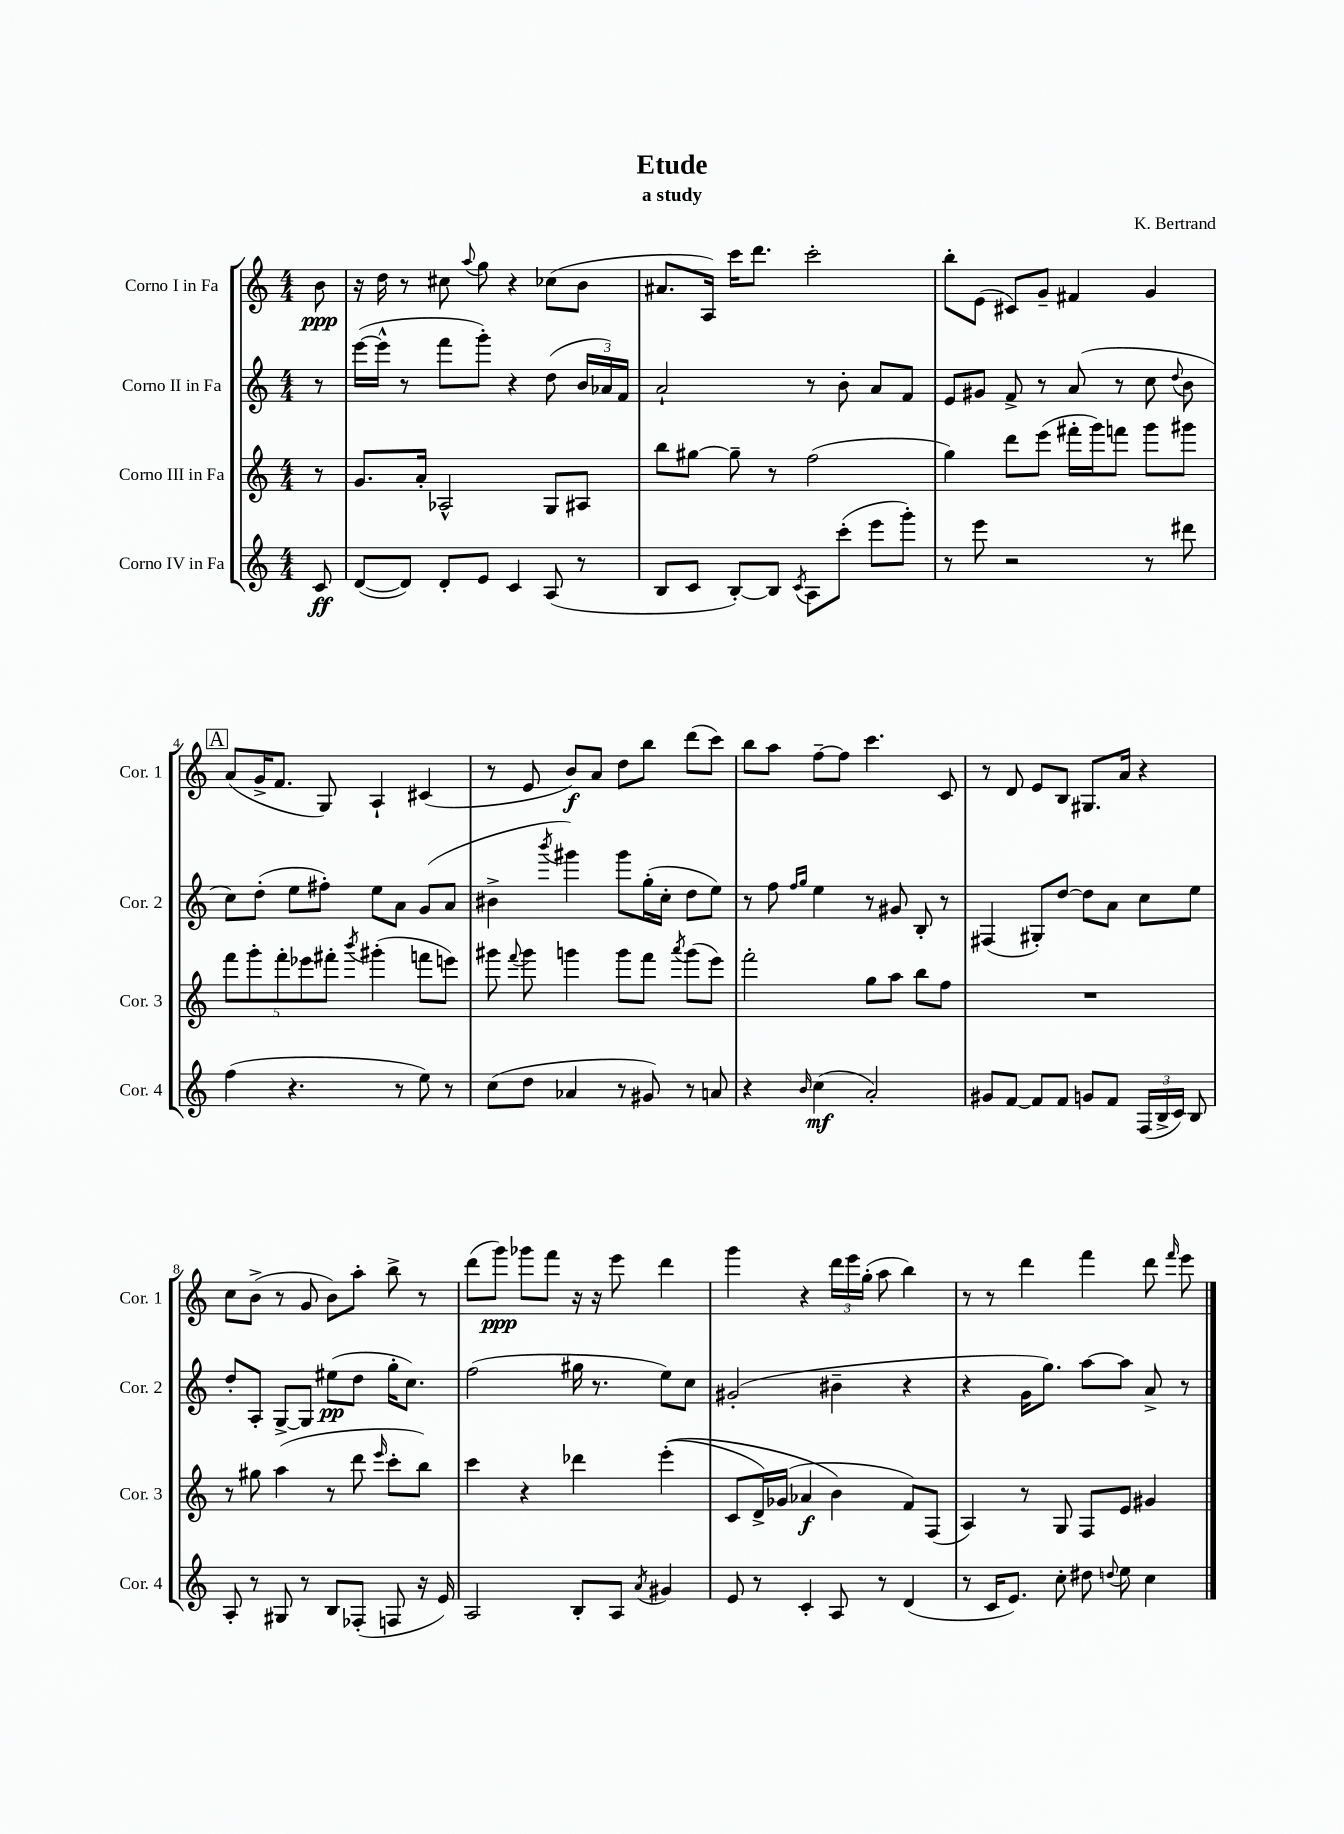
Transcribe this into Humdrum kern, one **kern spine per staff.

**kern	**dynam	**kern	**dynam	**kern	**dynam	**kern	**dynam
*part4	*part4	*part3	*part3	*part2	*part2	*part1	*part1
*staff4	*staff4	*staff3	*staff3	*staff2	*staff2	*staff1	*staff1
*I"Corno IV in Fa	*	*I"Corno III in Fa	*	*I"Corno II in Fa	*	*I"Corno I in Fa	*
*I'Cor. 4	*	*I'Cor. 3	*	*I'Cor. 2	*	*I'Cor. 1	*
*clefG2	*	*clefG2	*	*clefG2	*	*clefG2	*
*k[]	*	*k[]	*	*k[]	*	*k[]	*
*M4/4	*	*M4/4	*	*M4/4	*	*M4/4	*
=	=	=	=	=	=	=	=
8c/	ff	8r	.	8r	.	8b\	ppp
=1	=1	=1	=1	=1	=1	=1	=1
([8d/L	.	8.g/L	.	([16eee\LL	.	16r	.
.	.	.	.	16eee^^\JJ]	.	16dd\	.
8d/J])	.	.	.	8r	.	8r	.
.	.	16a'/Jk	.	.	.	.	.
8d'/L	.	2A-X^^/	.	8fff\L	.	8cc#X\	.
.	.	.	.	.	.	8qqaa/	.
8e/J	.	.	.	8ggg'\J)	.	8gg\	.
4c/	.	.	.	4r	.	4r	.
(8A/	.	8G/L	.	(8dd\	.	(8cc-X\L	.
8r	.	8A#X/J	.	24b/LL	.	8b\J	.
.	.	.	.	24a-X/)	.	.	.
.	.	.	.	24f/JJ	.	.	.
=2	=2	=2	=2	=2	=2	=2	=2
8B/L	.	8bb\L	.	2a`/	.	8.a#X/L	.
8c/J	.	[8gg#X\J	.	.	.	.	.
.	.	.	.	.	.	16A/Jk)	.
[8B'/L)	.	8gg#~\]	.	.	.	16ccc\KL	.
.	.	.	.	.	.	8.ddd\J	.
8B/J]	.	8r	.	.	.	.	.
8qc/	.	.	.	.	.	.	.
8A\L	.	(2ff\	.	8r	.	2ccc'\	.
(8ccc'\J	.	.	.	8b'\	.	.	.
8eee\L	.	.	.	8a/L	.	.	.
8ggg'\J)	.	.	.	8f/J	.	.	.
=3	=3	=3	=3	=3	=3	=3	=3
8r	.	4gg\)	.	8e/L	.	8bb'\L	.
8eee\	.	.	.	8g#X/J	.	(8e\J	.
2r	.	8ddd\L	.	8f^/	.	8c#X/L)	.
.	.	(8eee\J	.	8r	.	8g~/J	.
.	.	16fff#X'\LL	.	(8a/	.	4f#X/	.
.	.	16ggg\J)	.	.	.	.	.
.	.	8fffn\J	.	8r	.	.	.
8r	.	8ggg\L	.	8cc\	.	4g/	.
.	.	.	.	8qqdd/	.	.	.
8ddd#X\	.	8ggg#X\J	.	8b\	.	.	.
!!LO:LB:g=z
!!LO:REH:place=s1:t=A
=4	=4	=4	=4	=4	=4	=4	=4
(4ff\	.	10fff\L	.	8cc\L)	.	(8a/L	.
.	.	10ggg'\	.	.	.	.	.
.	.	.	.	(8dd'\J	.	16g^/K	.
.	.	.	.	.	.	8.f/J	.
.	.	10fff'\	.	.	.	.	.
4.r	.	.	.	8ee\L	.	.	.
.	.	10eee-X\	.	.	.	.	.
.	.	.	.	8ff#X'\J)	.	8G/)	.
.	.	10fff#X'\J	.	.	.	.	.
.	.	8qbbb/	.	.	.	.	.
.	.	(4ggg#X'\	.	8ee\L	.	4A`/	.
8r	.	.	.	8a\J	.	.	.
8ee\)	.	8fffn\L	.	(8g/L	.	(4c#X/	.
8r	.	8eeen\J)	.	8a/J	.	.	.
=5	=5	=5	=5	=5	=5	=5	=5
(8cc\L	.	8ggg#X\	.	4b#X^\	.	8r	.
.	.	8qqfff/	.	.	.	.	.
8dd\J	.	8ggg#\	.	.	.	8e/	.
.	.	.	.	8qbbb/	.	.	.
4a-X/	.	4gggn\	.	4ggg#X\)	.	8b/L)	f
.	.	.	.	.	.	8a/J	.
8r	.	8ggg\L	.	8ggg#\L	.	8dd\L	.
8g#X/)	.	8fff\J	.	(16gg'\L	.	8bb\J	.
.	.	.	.	16cc'\JJ	.	.	.
.	.	8qaaa/	.	.	.	.	.
8r	.	(8ggg\L	.	8dd\L	.	(8ddd\L	.
8an/	.	8eee\J)	.	8ee\J)	.	8ccc\J)	.
=6	=6	=6	=6	=6	=6	=6	=6
4r	.	2fff'\	.	8r	.	8bb\L	.
.	.	.	.	8ff\	.	8aa\J	.
.	.	.	.	16qqff/LL	.	.	.
16qqb/	.	.	.	16qqgg/JJ	.	.	.
(4cc\	mf	.	.	4ee\	.	[8ff~\L	.
.	.	.	.	.	.	8ff\J]	.
2a'/)	.	8gg\L	.	8r	.	4.ccc\	.
.	.	8aa\J	.	8g#X/	.	.	.
.	.	8bb\L	.	8B'/	.	.	.
.	.	8ff\J	.	8r	.	8c/	.
=7	=7	=7	=7	=7	=7	=7	=7
8g#X/L	.	1r	.	(4F#X/	.	8r	.
[8f/J	.	.	.	.	.	8d/	.
8f/L]	.	.	.	8G#X'/L)	.	8e/L	.
8f/J	.	.	.	[8dd/J	.	8B/J	.
8gn/L	.	.	.	8dd\L]	.	8.G#X/L	.
8f/J	.	.	.	8a\J	.	.	.
.	.	.	.	.	.	16a/Jk	.
(24F/LL	.	.	.	8cc\L	.	4r	.
24B^/	.	.	.	.	.	.	.
24c/JJ)	.	.	.	.	.	.	.
8B/	.	.	.	8ee\J	.	.	.
!!LO:LB:g=z
=8	=8	=8	=8	=8	=8	=8	=8
8A'/	.	8r	.	8dd'/L	.	8cc\L	.
8r	.	8gg#X\	.	8A'/J	.	(8b^\J	.
8G#X/	.	(4aa\	.	[8G^/L	.	8r	.
8r	.	.	.	8G/J]	.	8g/	.
8B/L	.	8r	.	(8ee#X\L	pp	8b\L)	.
(8F-X'/J	.	8ddd\	.	8dd\J	.	8aa'\J	.
.	.	16qqeee/	.	.	.	.	.
8Fn/	.	8ccc'\L	.	16gg'\KL	.	8bb^\	.
.	.	.	.	8.cc\J)	.	.	.
16r	.	8bb\J)	.	.	.	8r	.
16e/)	.	.	.	.	.	.	.
=9	=9	=9	=9	=9	=9	=9	=9
2A/	.	4ccc\	.	(2ff\	.	(8ddd\L	.
.	.	.	.	.	.	8ggg\J)	ppp
.	.	4r	.	.	.	8ggg-X\L	.
.	.	.	.	.	.	8fff\J	.
8B'/L	.	4ddd-X\	.	16gg#X\	.	16r	.
.	.	.	.	8.r	.	16r	.
8A/J	.	.	.	.	.	8eee\	.
8qa/	.	.	.	.	.	.	.
4g#X/	.	((4eee'\	.	8ee\L)	.	4ddd\	.
.	.	.	.	8cc\J	.	.	.
=10	=10	=10	=10	=10	=10	=10	=10
8e/	.	8c/L	.	(2g#X'/	.	4ggg\	.
8r	.	16d^/L)	.	.	.	.	.
.	.	(16g-X/JJ	.	.	.	.	.
4c'/	.	4a-X/	f	.	.	4r	.
8A/	.	4b\)	.	4b#X~\	.	24ddd\LL	.
.	.	.	.	.	.	24eee\	.
.	.	.	.	.	.	(24gg'\JJ	.
8r	.	.	.	.	.	8aa\	.
(4d/	.	8f/L)	.	4r	.	4bb\)	.
.	.	(8F/J	.	.	.	.	.
=11	=11	=11	=11	=11	=11	=11	=11
8r	.	4A/)	.	4r	.	8r	.
16c/KL	.	.	.	.	.	8r	.
8.e/J)	.	.	.	.	.	.	.
.	.	8r	.	16g\KL	.	4ddd\	.
.	.	.	.	8.gg\J)	.	.	.
8cc'\	.	8G/	.	.	.	.	.
8dd#X\	.	8F/L	.	[8aa\L	.	4fff\	.
8qqddn/	.	.	.	.	.	.	.
8ee\	.	8e/J	.	8aa\J]	.	.	.
4cc\	.	4g#X/	.	8a^/	.	8ddd\	.
.	.	.	.	.	.	16qqfff/	.
.	.	.	.	8r	.	8eee\	.
==	==	==	==	==	==	==	==
*-	*-	*-	*-	*-	*-	*-	*-
